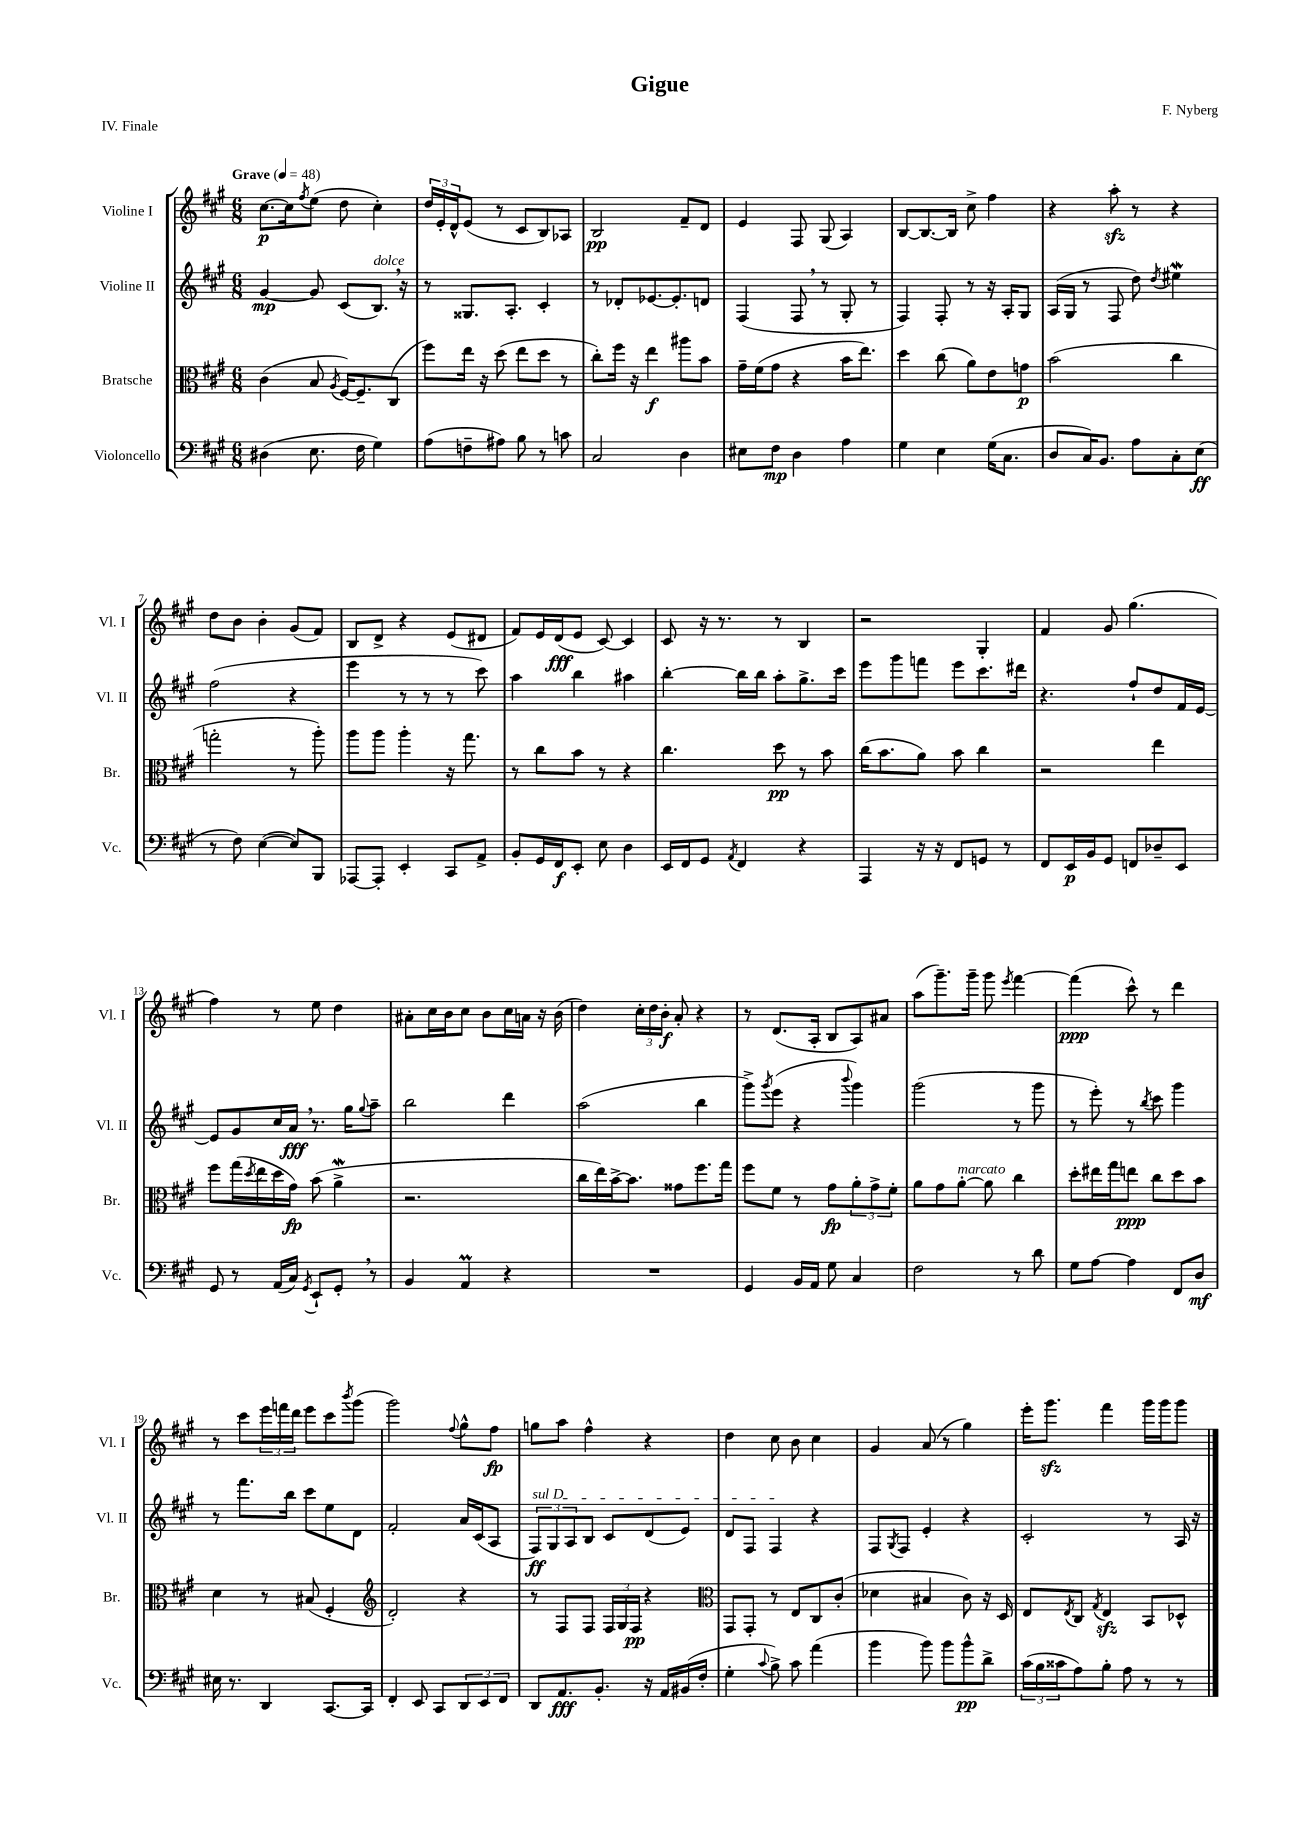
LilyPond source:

\header { title = "Gigue" composer = "F. Nyberg" piece = "IV. Finale" }
<<
\new StaffGroup <<
\new Staff = "s0" \with { instrumentName = "Violine I" shortInstrumentName = "Vl. I" } {
    \clef treble \key a \major \numericTimeSignature \time 6/8 \tempo "Grave" 4 = 48
    cis''8.~\p cis''16 \acciaccatura { fis''8 } e''8( d''8 cis''4-.) |
    \tuplet 3/2 { d''16 e'16-. d'16-^ } e'8( r8 cis'8 b8) aes8 |
    b2\pp fis'8-- d'8 |
    e'4 fis8 gis8( a4) |
    b8~ b8.~ b16 cis''8-> fis''4 |
    r4 a''8-.\sfz r8 r4 |
    d''8 b'8 b'4-. gis'8( fis'8) |
    b8 d'8-> r4 e'8( dis'8 |
    fis'8) e'16 d'16\fff( e'8 cis'8~) cis'4 |
    cis'8 r16 r8. r8 b4 |
    r2 gis4-. |
    fis'4 gis'8 gis''4.( |
    fis''4) r8 e''8 d''4 |
    ais'8-. cis''16 b'16 cis''8 b'8 cis''16 a'16 r16 b'16( |
    d''4) \tuplet 3/2 { cis''16-. d''16 b'16-.\f } a'8-. r4 |
    r8 d'8.( a16-. b8 a8) ais'8 |
    a''8( gis'''8.--) gis'''16-- gis'''8 \acciaccatura { e'''8 } fis'''4~ |
    fis'''4\ppp( cis'''8-^) r8 d'''4 |
    r8 cis'''8 \tuplet 3/2 { e'''16 f'''16 d'''16 } e'''8 cis'''8 \acciaccatura { b'''8 } gis'''8( |
    gis'''2) \appoggiatura { fis''8 } gis''8-^ fis''8\fp |
    g''8 a''8 fis''4-^ r4 |
    d''4 cis''8 b'8 cis''4 |
    gis'4 a'8( r8 gis''4) |
    e'''16-. gis'''8.\sfz fis'''4 gis'''16 gis'''16 gis'''8 \bar "|." |
}
\new Staff = "s1" \with { instrumentName = "Violine II" shortInstrumentName = "Vl. II" } {
    \clef treble \key a \major \numericTimeSignature \time 6/8
    gis'4~\mp gis'8 cis'8( b8.^\markup { \italic "dolce" }) \breathe r16 |
    r8 gisis8. a8.-. cis'4-. |
    r8 des'8-. ees'8.~ ees'8.-. d'8 |
    fis4( fis8 \breathe r8 gis8-. r8 |
    fis4) fis8-. r8 r16 a16-. gis8 |
    a16( gis16 r8 fis8 d''8) \acciaccatura { d''8 } eis''4\mordent |
    fis''2( r4 |
    e'''4 r8 r8 r8 cis'''8) |
    a''4 b''4 ais''4 |
    b''4~-. b''16 b''16 a''8-. gis''8.-> cis'''16 |
    e'''8 gis'''8 f'''8 e'''8 cis'''8. dis'''16 |
    r4. fis''8-! d''8 fis'16 e'16~ |
    e'8 gis'8 cis''16 a'16\fff \breathe r8. gis''16 \appoggiatura { gis''8 } a''8-- |
    b''2 d'''4 |
    a''2( b''4 |
    gis'''8->) \acciaccatura { gis'''8 } e'''8( r4 \appoggiatura { b'''8 } gis'''4) |
    gis'''2( r8 gis'''8 |
    r8 e'''8-.) r8 \acciaccatura { b''8 } cis'''8 gis'''4 |
    r8 fis'''8. b''16 cis'''8 e''8 d'8 |
    fis'2-. a'16 cis'16( a8 |
    \tuplet 3/2 { \once \override TextSpanner.bound-details.left.text = \markup { \italic "sul D" } fis8\ff\startTextSpan) gis8 a8 } b8 cis'8 d'8( e'8) |
    d'8 fis8 fis4\stopTextSpan r4 |
    fis8 \acciaccatura { gis8 } fis8 e'4-. r4 |
    cis'2-. r8 a16 r16 \bar "|." |
}
\new Staff = "s2" \with { instrumentName = "Bratsche" shortInstrumentName = "Br." } {
    \clef alto \key a \major \numericTimeSignature \time 6/8
    cis'4( b8 \acciaccatura { a8 } fis16~) fis8.-- cis8( |
    fis''8) e''16 r16 d''8( e''8 d''8 r8 |
    cis''8-.) fis''16 r16 e''4\f ais''8 b'8 |
    gis'16-- fis'16( gis'8 r4 b'16 e''8.) |
    d''4 cis''8( a'8) e'8 g'8\p |
    b'2( cis''4 |
    g''2-. r8 a''8-.) |
    a''8 a''8 a''4-. r16 gis''8. |
    r8 cis''8 b'8 r8 r4 |
    cis''4. d''8\pp r8 b'8 |
    cis''16( b'8. a'8) b'8 cis''4 |
    r2 e''4 |
    fis''8 gis''16( \acciaccatura { d''8 } e''16 d''16 gis'16\fp) b'8( a'4->\mordent |
    r2. |
    cis''16 e''16) b'16~-> b'8. gisis'8 fis''8. gis''16 |
    fis''8 fis'8 r8 gis'8\fp \tuplet 3/2 { a'8-. gis'8-> fis'8-. } |
    a'8 gis'8 a'8~-.^\markup { \italic "marcato" } a'8 cis''4 |
    d''8-. eis''16 gis''16 e''8\ppp cis''8 d''8 b'8 |
    d'4 r8 bis8( fis4-. |
    \clef treble d'2-.) r4 |
    r8 fis8 fis8 \tuplet 3/2 { fis16 gis16 fis16\pp } r4 |
    \clef alto gis,8 gis,8-. r8 e8 cis8 cis'8-.( |
    des'4 bis4 cis'8) r16 d16 |
    e8 \acciaccatura { e8 } cis8 \acciaccatura { gis8 } e4\sfz b,8 des8-^ \bar "|." |
}
\new Staff = "s3" \with { instrumentName = "Violoncello" shortInstrumentName = "Vc." } {
    \clef bass \key a \major \numericTimeSignature \time 6/8
    dis4( e8. fis16 gis4) |
    a8( f8-- ais8) b8 r8 c'8 |
    cis2 d4 |
    eis8 fis8\mp d4 a4 |
    gis4 e4 gis16( cis8. |
    d8 cis16) b,8. a8 cis8-. e8\ff( |
    r8 fis8) e4~( e8) b,,8 |
    aes,,8~ aes,,8-. e,4-. cis,8 a,8-> |
    b,8-. gis,16 fis,16\f e,8-. e8 d4 |
    e,16 fis,16 gis,8 \acciaccatura { a,8 } fis,4 r4 |
    a,,4 r16 r16 fis,8 g,8 r8 |
    fis,8 e,16\p b,16 gis,8 f,8 des8-- e,8 |
    gis,8 r8 a,16( cis16) \acciaccatura { gis,8 } e,8-! gis,8-. \breathe r8 |
    b,4 a,4\prall r4 |
    R2. |
    gis,4 b,16 a,16 gis8 cis4 |
    fis2 r8 d'8 |
    gis8 a8~ a4 fis,8 d8\mf |
    eis16 r8. d,4 cis,8.~ cis,16 |
    fis,4-. e,8 cis,8 \tuplet 3/2 { d,8 e,8 fis,8 } |
    d,8 a,8.\fff b,8.-. r16 a,16 bis,16( fis16-. |
    gis4-. \appoggiatura { cis'8 } b8->) cis'8 a'4( |
    b'4 b'8) b'8 b'8-^\pp d'8-> |
    \tuplet 3/2 { cis'16( b16 cisis'16 } a8) b8-. a8 r8 r8 \bar "|." |
}
>>
>>
